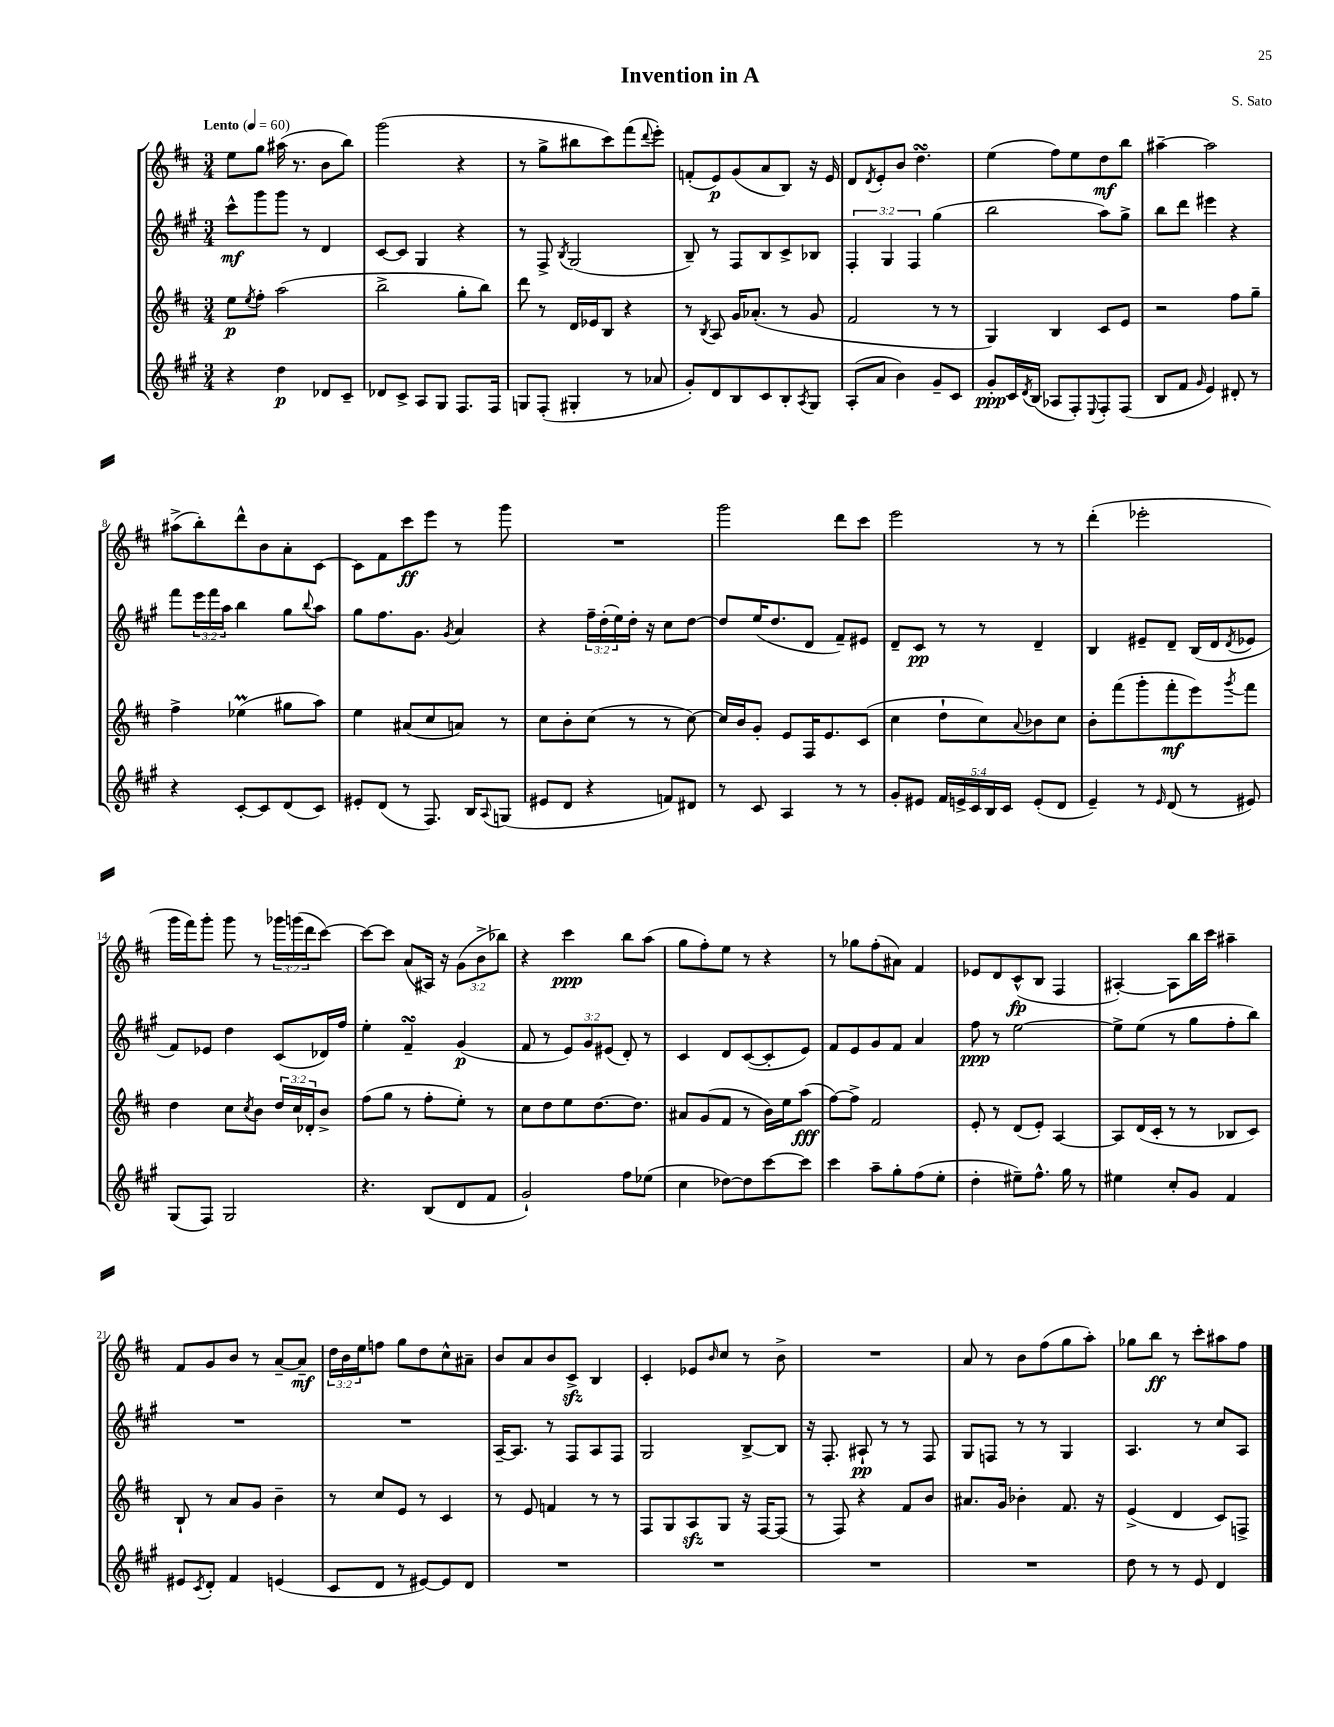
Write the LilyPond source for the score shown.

\header { title = "Invention in A" composer = "S. Sato" }
<<
\new StaffGroup <<
\new Staff = "s0" {
    \clef treble \key d \major \numericTimeSignature \time 3/4 \override Staff.TupletNumber.text = #tuplet-number::calc-fraction-text \tempo "Lento" 4 = 60
    e''8 g''8 ais''16( r8. b'8 b''8) |
    g'''2( r4 |
    r8 g''8-> bis''8 cis'''8) fis'''8( \appoggiatura { d'''8 } e'''8-.) |
    f'8-.( e'8\p) g'8( a'8 b8) r16 e'16 |
    d'8 \acciaccatura { d'8 } e'8-. b'8 d''4.\turn |
    e''4( fis''8) e''8 d''8\mf b''8 |
    ais''4~-- ais''2 |
    ais''8->( b''8-.) d'''8-^ b'8 a'8-. cis'8~ |
    cis'8 fis'8 cis'''8\ff e'''8 r8 g'''8 |
    R2. |
    g'''2 d'''8 cis'''8 |
    e'''2 r8 r8 |
    d'''4-.( ees'''2-. |
    g'''16 fis'''16) g'''8-. g'''8 r8 \tuplet 3/2 { ges'''16 g'''16( d'''16 } cis'''8~) |
    cis'''8~ cis'''8 a'8( ais16) r16 \tuplet 3/2 { g'8( b'8-> bes''8) } |
    r4 cis'''4\ppp b''8 a''8( |
    g''8 fis''8-.) e''8 r8 r4 |
    r8 ges''8 fis''8-.( ais'8) fis'4 |
    ees'8 d'8 cis'8-^\fp( b8 fis4 |
    ais4~-.) ais8 b''16 cis'''16 ais''4-- |
    fis'8 g'8 b'8 r8 a'8~-- a'8--\mf |
    \tuplet 3/2 { d''16 b'16 e''16 } f''8 g''8 d''8 cis''8-^ ais'8-- |
    b'8 a'8 b'8 cis'8->\sfz b4 |
    cis'4-. ees'8 \grace { b'16 } cis''8 r8 b'8-> |
    R2. |
    a'8 r8 b'8 fis''8( g''8 a''8-.) |
    ges''8 b''8\ff r8 cis'''8-. ais''8 fis''8 \bar "|." |
}
\new Staff = "s1" {
    \clef treble \key a \major \numericTimeSignature \time 3/4 \override Staff.TupletNumber.text = #tuplet-number::calc-fraction-text
    cis'''8-^\mf gis'''8 gis'''8 r8 d'4 |
    cis'8~ cis'8 gis4 r4 |
    r8 fis8-> \acciaccatura { b8 } gis2( |
    b8--) r8 fis8 b8 cis'8-> bes8 |
    \tuplet 3/2 { fis4-. gis4 fis4 } gis''4( |
    b''2 a''8) gis''8-> |
    b''8 d'''8 eis'''4 r4 |
    fis'''8 \tuplet 3/2 { e'''16 fis'''16 a''16 } b''4 gis''8 \appoggiatura { b''8 } a''8 |
    gis''8 fis''8. gis'8. \acciaccatura { gis'8 } a'4 |
    r4 \tuplet 3/2 { fis''16-- d''16-.( e''16) } d''16-. r16 cis''8 d''8~ |
    d''8 e''16( d''8. d'8 fis'8--) eis'8 |
    d'8-- cis'8\pp r8 r8 d'4-- |
    b4 eis'8-- d'8-- b16( d'16 \acciaccatura { d'8 } ees'8 |
    fis'8) ees'8 d''4 cis'8( des'16) fis''16 |
    e''4-. fis'4--\turn gis'4\p( |
    fis'8 r8 \tuplet 3/2 { e'8) gis'8 eis'8( } d'8-.) r8 |
    cis'4 d'8 cis'8~( cis'8-. e'8) |
    fis'8 e'8 gis'8 fis'8 a'4 |
    fis''8\ppp r8 e''2~ |
    e''8-> e''8( r8 gis''8 fis''8-. b''8) |
    R2. |
    R2. |
    a16~-- a8. r8 fis8 a8 fis8 |
    gis2 b8~-> b8 |
    r16 fis8.-. ais8-!\pp r8 r8 fis8 |
    gis8 f8 r8 r8 gis4 |
    a4. r8 cis''8 a8 \bar "|." |
}
\new Staff = "s2" {
    \clef treble \key d \major \numericTimeSignature \time 3/4 \override Staff.TupletNumber.text = #tuplet-number::calc-fraction-text
    e''8\p \acciaccatura { e''8 } fis''8-. a''2( |
    b''2-> g''8-. b''8) |
    d'''8 r8 d'16 ees'16 b8 r4 |
    r8 \acciaccatura { b8 } a8 g'16 aes'8.-.( r8 g'8 |
    fis'2 r8 r8 |
    g4) b4 cis'8 e'8 |
    r2 fis''8 g''8-- |
    fis''4-> ees''4\prall( gis''8 a''8) |
    e''4 ais'8( cis''8 a'8) r8 |
    cis''8 b'8-. cis''8( r8 r8 cis''8~) |
    cis''16 b'16 g'8-. e'8 fis16 e'8. cis'8( |
    cis''4 d''8-! cis''8) \appoggiatura { a'8 } bes'8 cis''8 |
    b'8-. fis'''8( g'''8-. fis'''8-.\mf e'''8) \acciaccatura { g'''8 } fis'''8 |
    d''4 cis''8 \acciaccatura { cis''8 } b'8 \tuplet 3/2 { d''16 cis''16 des'16-. } b'8-> |
    fis''8( g''8 r8 fis''8-. e''8-.) r8 |
    cis''8 d''8 e''8 d''8.~ d''8. |
    ais'8 g'8( fis'8 r8 b'16) e''16 a''8\fff( |
    fis''8~) fis''8-> fis'2 |
    e'8-. r8 d'8( e'8-.) a4~ |
    a8 d'16( cis'16-. r8 r8 bes8 cis'8) |
    b8-! r8 a'8 g'8 b'4-- |
    r8 cis''8 e'8 r8 cis'4 |
    r8 e'8 f'4 r8 r8 |
    fis8 g8 a8\sfz g8 r16 fis16~ fis8( |
    r8 fis8) r4 fis'8 b'8 |
    ais'8. g'16 bes'4-. fis'8. r16 |
    e'4->( d'4 cis'8) f8-> \bar "|." |
}
\new Staff = "s3" {
    \clef treble \key a \major \numericTimeSignature \time 3/4 \override Staff.TupletNumber.text = #tuplet-number::calc-fraction-text
    r4 d''4\p des'8 cis'8-- |
    des'8 cis'8-> a8 gis8 fis8. fis16 |
    g8 fis8-.( gis4-. r8 aes'8 |
    gis'8-.) d'8 b8 cis'8 b8-. \acciaccatura { a8 } gis8 |
    a8-.( a'8 b'4) gis'8-- cis'8 |
    gis'8-.\ppp cis'16 \acciaccatura { d'8 } b16( aes8 fis8-.) \appoggiatura { e8 } fis8-. fis8( |
    b8 fis'8 \grace { gis'16 } e'4) dis'8-. r8 |
    r4 cis'8~-. cis'8 d'8( cis'8) |
    eis'8-. d'8( r8 fis8.) b16 \appoggiatura { a8 } g8( |
    eis'8 d'8 r4 f'8) dis'8 |
    r8 cis'8 a4 r8 r8 |
    gis'8-. eis'8 \tuplet 5/4 { fis'16 e'16-> cis'16 b16 cis'16 } e'8-.( d'8 |
    e'4--) r8 \grace { e'16 } d'8( r8 eis'8) |
    gis8( fis8) gis2 |
    r4. b8( d'8 fis'8 |
    gis'2-!) fis''8 ees''8( |
    cis''4 des''8~) des''8 cis'''8~ cis'''8 |
    cis'''4 a''8-- gis''8-. fis''8( e''8-. |
    d''4-. eis''8--) fis''8.-^ gis''16 r8 |
    eis''4 cis''8-. gis'8 fis'4 |
    eis'8 \acciaccatura { cis'8 } d'8-. fis'4 e'4( |
    cis'8 d'8 r8 eis'8~) eis'8 d'8 |
    R2. |
    R2. |
    R2. |
    R2. |
    d''8 r8 r8 e'8 d'4 \bar "|." |
}
>>
>>
